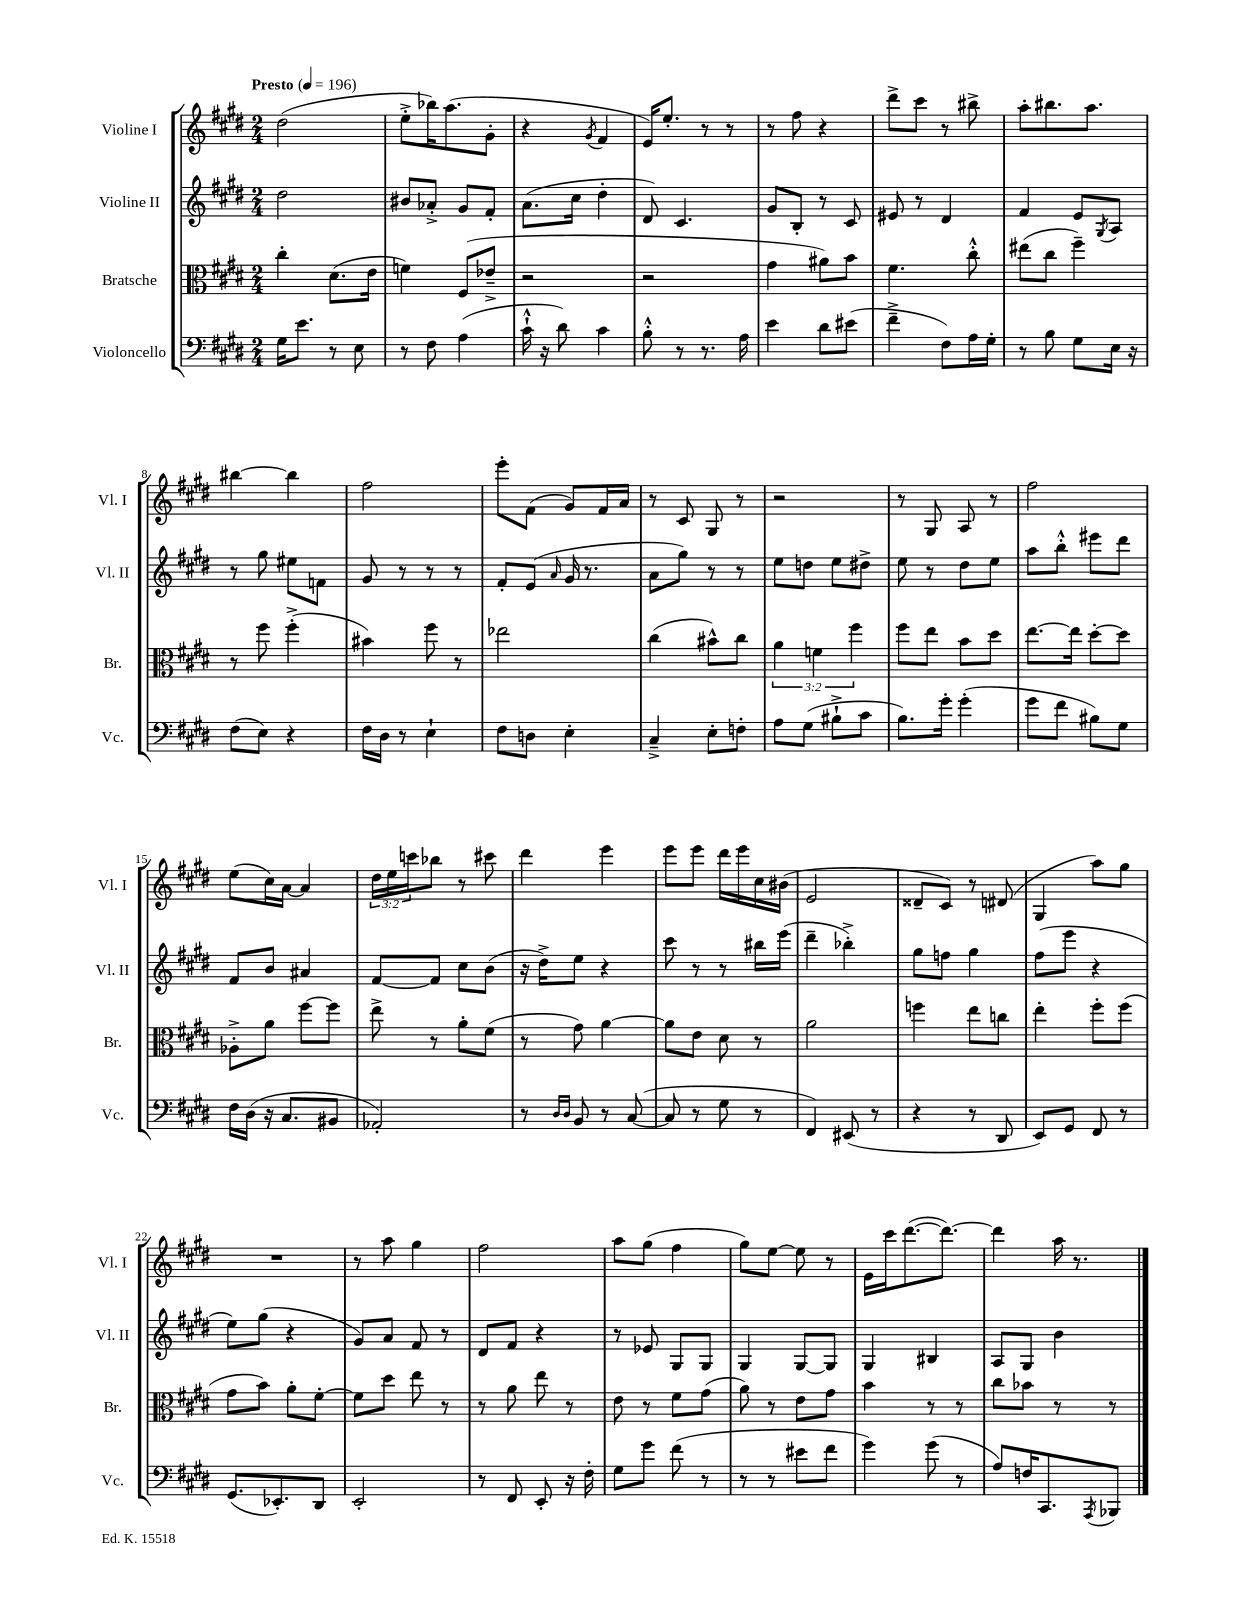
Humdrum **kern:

**kern	**kern	**kern	**kern
*part4	*part3	*part2	*part1
*staff4	*staff3	*staff2	*staff1
*I"Violoncello	*I"Bratsche	*I"Violine II	*I"Violine I
*I'Vc.	*I'Br.	*I'Vl. II	*I'Vl. I
*clefF4	*clefC3	*clefG2	*clefG2
*k[f#c#g#d#]	*k[f#c#g#d#]	*k[f#c#g#d#]	*k[f#c#g#d#]
*M2/4	*M2/4	*M2/4	*M2/4
*MM196	*MM196	*MM196	*MM196
=1	=1	=1	=1
!	!	!	!LO:TX:a:B:t=Presto
16G#\KL	4cc#'\	2dd#\	(2dd#\
8.e\J	.	.	.
8r	(8.d#\L	.	.
8E\	.	.	.
.	16e\Jk	.	.
=2	=2	=2	=2
8r	4fn\)	8b#X/L	8ee'^\L
8F#\	.	8a-X'^/J	16bb-X\K)
.	.	.	(8.aa\
(4A\	(8F#/L	8g#/L	.
.	8e-X~^/J	8f#'/J	8g#'\J
=3	=3	=3	=3
16c#`^^\	2r	(8.a\L	4r
16r	.	.	.
8d#\)	.	.	.
.	.	16cc#\Jk	.
.	.	.	8qg#/
4c#\	.	4dd#'\	4f#/
=4	=4	=4	=4
8B'^^\	2r	8d#/)	16e/KL)
.	.	.	8.ee'/J
8r	.	4.c#/	.
8.r	.	.	8r
.	.	.	8r
16A\	.	.	.
=5	=5	=5	=5
4e\	4g#\	8g#/L	8r
.	.	8B'/J	8ff#\
8d#\L	8a#X\L)	8r	4r
(8e#X\J	8b\J	8c#/	.
=6	=6	=6	=6
4f#~^\	4.f#\	8e#X/	8ddd#^\L
.	.	8r	8ccc#\J
8F#\L)	.	4d#/	8r
16A\L	8cc#'^^\	.	8bb#X^\
16G#'\JJ	.	.	.
=7	=7	=7	=7
8r	(8ee#X\L	4f#/	8aa'\L
8B\	8cc#\J	.	8.bb#X\
8G#\L	4ff#~\)	8e/L	.
.	.	.	8.aa\J
.	.	8qG#/	.
16E\Jk	.	8A/J	.
16r	.	.	.
!!LO:LB:g=z
=8	=8	=8	=8
(8F#\L	8r	8r	[4bb#X\
8E\J)	8ff#\	8gg#\	.
4r	(4ff#'^\	8ee#X\L	4bb#\]
.	.	8fn\J	.
=9	=9	=9	=9
16F#\LL	4b#X\)	8g#/	2ff#\
16D#\JJ	.	.	.
8r	.	8r	.
4E`\	8ff#\	8r	.
.	8r	8r	.
=10	=10	=10	=10
8F#\L	2ee-X\	8f#'/L	8eee'\L
8Dn\J	.	(8e/J	(8f#\J
.	.	16qqa/	.
4E'\	.	16g#/	8g#/L)
.	.	8.r	.
.	.	.	16f#/L
.	.	.	16a/JJ
=11	=11	=11	=11
4C#~^/	(4cc#\	8a\L	8r
.	.	8gg#\J)	8c#/
8E'\L	8b#X^^\L)	8r	8G#/
8Fn'\J	8cc#\J	8r	8r
=12	=12	=12	=12
8A\L	6a\	8ee\L	2r
(8G#\J	.	8ddn\J	.
.	6fn\	.	.
8B#X`^\L	.	8ee\L	.
.	6ff#\	.	.
8c#\J	.	8dd#X^\J	.
=13	=13	=13	=13
8.B\L)	8ff#\L	8ee\	8r
.	8ee\J	8r	8G#/
16g#'\Jk	.	.	.
(4g#'\	8b\L	8dd#\L	8A/
.	8dd#\J	8ee\J	8r
=14	=14	=14	=14
8g#\L	[8.ee\L	8aa\L	2ff#\
8f#\J	.	8bb'^^\J	.
.	16ee\Jk]	.	.
8B#X\L)	[8dd#'\L	8eee#X\L	.
8G#\J	8dd#\J]	8ddd#\J	.
!!LO:LB:g=z
=15	=15	=15	=15
16F#\LL	8A-X'^\L	8f#/L	(8ee\L
(16D#\JJ	.	.	.
16r	8a\J	8b/J	16cc#\L)
8.C#/L	.	.	[16a\JJ
.	[8ff#\L	4a#X/	4a/]
8BB#X/J	8ff#\J]	.	.
=16	=16	=16	=16
2AA-X'/)	8ee^\	[8f#/L	24dd#\LL
.	.	.	24ee\
.	.	.	24cccn\J
.	8r	8f#/J]	8bb-X\J
.	8a'\L	8cc#\L	8r
.	(8f#\J	(8b\J	8ccc#X\
=17	=17	=17	=17
8r	8r	16r	4ddd#\
.	.	16dd#^\KL)	.
16qqD#/LL	.	.	.
16qqD#/JJ	.	.	.
8BB/	8g#\)	8ee\J	.
8r	[4a\	4r	4eee\
([8C#/	.	.	.
=18	=18	=18	=18
8C#/]	8a\L]	8ccc#\	8eee\L
8r	8e\J	8r	8eee\J
8G#\	8d#\	8r	16ddd#\LL
.	.	.	16eee\
8r	8r	16bb#X\LL	16cc#\
.	.	(16eee\JJ	(16b#X\JJ
=19	=19	=19	=19
4FF#/)	2a\	4ddd#~\	2e/
(8EE#X/	.	4bb-X'^\)	.
8r	.	.	.
=20	=20	=20	=20
4r	4ffn\	8gg#\L	8d##X~/L
.	.	8ffn\J	8c#/J)
8r	8ee\L	4gg#\	8r
8DD#/	8ccn\J	.	(8d#X/
=21	=21	=21	=21
8EE/L)	4ee'\	(8ff#\L	4G#/
8GG#/J	.	8eee\J	.
8FF#/	8ff#'\L	4r	8aa\L)
8r	(8ff#\J	.	8gg#\J
!!LO:LB:g=z
=22	=22	=22	=22
(8.GG#/L	8g#\L	8ee\L)	2r
.	8b\J)	(8gg#\J	.
8.EE-X'/)	.	.	.
.	8a'\L	4r	.
8DD#/J	[8f#'\J	.	.
=23	=23	=23	=23
2EE'/	8f#\L]	8g#/L)	8r
.	8dd#\J	8a/J	8aa\
.	8ee\	8f#/	4gg#\
.	8r	8r	.
=24	=24	=24	=24
8r	8r	8d#/L	2ff#\
8FF#/	8a\	8f#/J	.
8EE'/	8ee\	4r	.
16r	8r	.	.
16F#'\	.	.	.
=25	=25	=25	=25
8G#\L	8e\	8r	8aa\L
8g#\J	8r	8e-X/	(8gg#\J
(8f#\	8f#\L	8G#/L	4ff#\
8r	(8g#\J	8G#/J	.
=26	=26	=26	=26
8r	8a\)	4G#/	8gg#\L)
8r	8r	.	[8ee\J
8e#X\L	8e\L	[8G#/L	8ee\]
8f#\J	8g#\J	8G#/J]	8r
=27	=27	=27	=27
4g#\)	4b\	4G#/	16e\LL
.	.	.	16ccc#\J
.	.	.	([8.ddd#\
(8g#\	8r	4B#X/	.
.	.	.	8.ddd#\J_)
8r	8r	.	.
=28	=28	=28	=28
8A/L)	8cc#\L	8A/L	4ddd#\]
16Fn/K	8b-X\J	8G#/J	.
8.CC#/	.	.	.
.	8r	4b\	16aa\
.	.	.	8.r
8qAAA/	.	.	.
8BBB-X/J	8r	.	.
==	==	==	==
*-	*-	*-	*-
